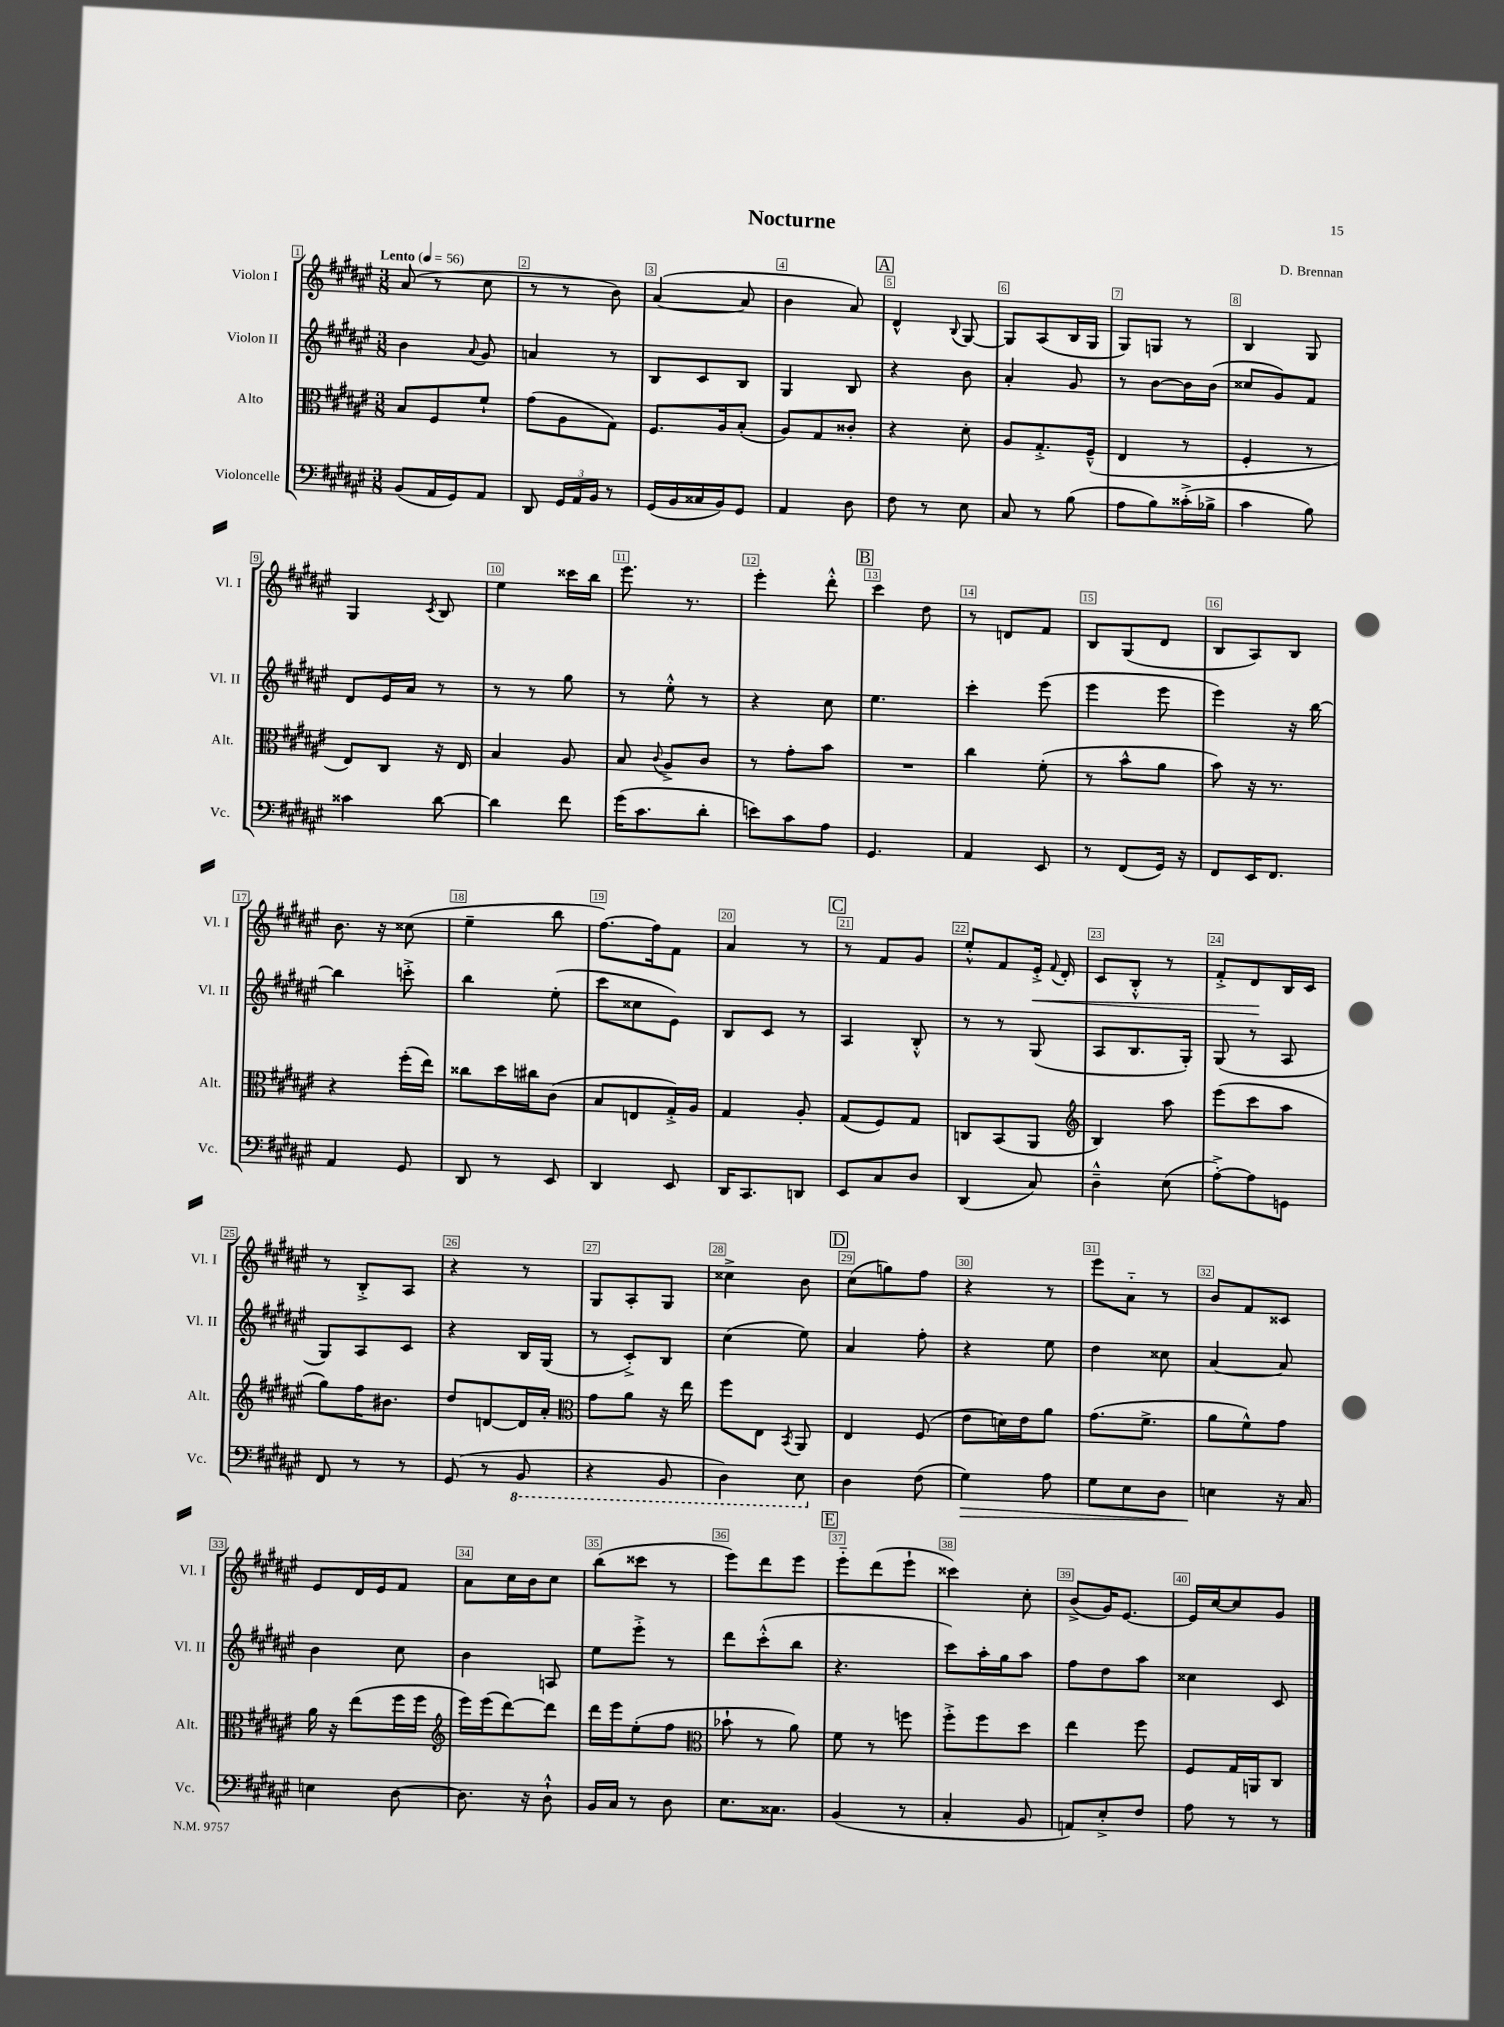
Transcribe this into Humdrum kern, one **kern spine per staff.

**kern	**kern	**kern	**kern
*staff4	*staff3	*staff2	*staff1
*clefF4	*clefC3	*clefG2	*clefG2
*k[f#c#g#d#a#e#]	*k[f#c#g#d#a#e#]	*k[f#c#g#d#a#e#]	*k[f#c#g#d#a#e#]
*M3/8	*M3/8	*M3/8	*M3/8
*MM56	*MM56	*MM56	*MM56
(8BB/L	8B/L	4b\	(8a#/
16AA#/L	8F#/	.	8r
16GG#/J)	.	.	.
.	.	8qqa#/	.
8AA#/J	8f#`/J	8g#/	8cc#\
=	=	=	=
8DD#/	(8g#\L	4a/	8r
24GG#/LL	8A#\	.	8r
24AA#/	.	.	.
24BB/JJ	.	.	.
8r	8G#\J)	8r	8b\)
=	=	=	=
(16GG#/LL	8.F#/L	8B/L	([4a#/
16BB/	.	.	.
16C##/	.	8c#/	.
16BB/J)	16A#/k	.	.
8GG#/J	(8B'/J	8B/J	8a#/]
=	=	=	=
4AA#/	8A#/L)	4G#/	4b\
.	8G#/	.	.
8D#\	8c##'/J	8B/	8a#/)
=	=	=	=
8F#\	4r	4r	4d#^^/
8r	.	.	.
.	.	.	8qqB/
8E#\	8d#'\	8b\	[8G#/
=	=	=	=
8C#/	8A#/L	4a#'/	8G#/]L
8r	8.G#'^/	.	(8A#/
(8B\	.	8g#/	16B/L
.	(16F#~^^/Jk	.	16G#/JJ
=	=	=	=
8A#\L	4E#/	8r	8G#/L)
8B\)	.	[8b\L	8G/J
(16c##'^\L	8r	16b\]L	8r
16B-^\JJ	.	(16b\JJ	.
=	=	=	=
4c#\	4F#'/	8cc##/L	4B/
.	.	8g#/)	.
8B\)	8r	8f#/J	8G#/
=	=	=	=
4c##\	8E#/L)	8d#/L	4G#/
.	8C#/J	16e#/L	.
.	.	16a#/JJ	.
.	.	.	8qc#/
[8d#\	16r	8r	8B/
.	16E#/	.	.
=	=	=	=
4d#\]	4B/	8r	4ee#\
.	.	8r	.
8f#\	8A#/	8gg#\	16ccc##\LL
.	.	.	16bb\JJ
=	=	=	=
(16g#\LK	8B/	8r	8.eee#\
8.c#\	.	.	.
.	8qqc#/	.	.
.	8A#^/L	8ee#'^^\	.
.	.	.	8.r
8d#'\J	8c#/J	8r	.
=	=	=	=
8e\L)	8r	4r	4eee#'\
8c#\	8g#'\L	.	.
8A#\J	8b\J	8cc#\	8ddd#'^^\
=	=	=	=
4.GG#/	4.r	4.ee#\	4ccc#\
.	.	.	8dd#\
=	=	=	=
4AA#/	4cc#\	4ccc#'\	8r
.	.	.	8d/L
8EE#/	(8f#'\	(8eee#\	8f#/J
=	=	=	=
8r	8r	4eee#\	8B/L
(8FF#/L	8b^^\L	.	(8G#/
16GG#/Jk)	8a#\J	8eee#\	8d#/J
16r	.	.	.
=	=	=	=
8FF#/L	8b\)	4eee#\)	8B/L
16EE#/K	16r	.	8A#/)
8.FF#/J	8.r	.	.
.	.	16r	8B/J
.	.	[16bb\	.
=	=	=	=
4AA#/	4r	4bb\]	8.b\
.	.	.	16r
8GG#/	(16ff#'\LL	8ccc'^\	(8cc##\
.	16ee#\JJ)	.	.
=	=	=	=
8DD#/	8cc##\L	4bb\	4ee#~\
8r	16dd#\L	.	.
.	16cc#\J	.	.
8EE#/	(8c#\J	(8ee#'\	8bb\
=	=	=	=
4DD#/	8B/L	8ccc#\L	[8.ff#\L)
.	8E/	8cc##\	.
.	.	.	16ff#\]k
8EE#/	16G#'^/L)	8e#\J)	8f#\J
.	16A#/JJ	.	.
=	=	=	=
16DD#/LK	4G#/	8B/L	4a#/
8.CC#/	.	.	.
.	.	8c#/J	.
8DD/J	8A#'/	8r	8r
=	=	=	=
8EE#/L	(8G#/L	4A#/	8r
8C#/	8F#/)	.	8f#/L
8D#/J	8G#/J	8B'^^/	8g#/J
=	=	=	=
(4DD#/	8C/L	8r	8ee#'^^/L
.	(8BB/	8r	8f#/
8C#/)	8AA#/J	(8G#/	16e#'^/Jk
.	.	.	8qqf#/
.	.	.	16d#'/
=	=	=	=
*	*clefG2	*	*
4D#~^^\	4B/)	8A#/L	8c#/L
.	.	8.B/	8B'^^/J
(8E#\	8aa#\	.	8r
.	.	16G#'/Jk)	.
=	=	=	=
[8A#'^\L)	(8eee#\L	(8G#/	8f#'^/L
8A#\]	8ccc#\	8r	8d#/
8GG\J	8aa#\J	8A#/	16B/L
.	.	.	16c#/JJ
=	=	=	=
8FF#/	8gg#\L)	8G#/L)	8r
8r	16ff#\K	8A#/	8B'^/L
.	8.b#\J	.	.
8r	.	8c#/J	8A#/J
=	=	=	=
(8GG#/	8dd#/L	4r	4r
8r	[8d/	.	.
8BBB/	16d/]L	16B/LL	8r
.	16a#'/JJ	(16G#/JJ	.
=	=	=	=
*	*clefC3	*	*
4r	8g#\L	8r	8G#/L
.	8a#\J	8c#'^/L)	8A#'/
8BBB/	16r	8B/J	8G#/J
.	16ee#\	.	.
=	=	=	=
4DD#\)	8ff#\L	(4cc#\	4cc##^\
.	8E#\J	.	.
.	8qBB/	.	.
8EE#\	8AA#/	8ee#\)	8b\
=	=	=	=
4D#\	4E#/	4a#/	(8cc#\L
.	.	.	8gg\)
(8F#\	(8F#/	8ff#'\	8ff#\J
=	=	=	=
4G#\)	8e#\L	4r	4r
.	16d\L)	.	.
.	16e#\J	.	.
8A#\	8a#\J	8ee#\	8r
=	=	=	=
8G#\L	(8.g#\L	4dd#\	8eee#\L
8E#\	.	.	8a#'~\J
.	8.f#^\J	.	.
8D#\J	.	8cc##\	8r
=	=	=	=
4E\	8a#\L	[4a#/	8b/L
.	8f#^^\)	.	8f#/
16r	8g#\J	8a#/]	8c##/J
16C#/	.	.	.
=	=	=	=
4E\	16a#\	4b\	8e#/L
.	16r	.	.
.	(8ee#\L	.	16d#/L
.	.	.	16e#/J
[8D#\	16ff#\L	8cc#\	8f#/J
.	16ff#\JJ	.	.
=	=	=	=
*	*clefG2	*	*
8.D#\]	16eee#\LL)	4b\	8a#\L
.	(16eee#\J	.	.
.	[8ddd#\)	.	16cc#\L
16r	.	.	16b\J
8D#`^^\	8ddd#\]J	8A/	8cc#\J
=	=	=	=
16BB/LL	16ddd#\LL	8ee#\L	(8bb\L
16C#/JJ	16eee#\J	.	.
8r	(8ee#'\	8eee#'^\J	8ccc##\J
8D#\	8ff#\J	8r	8r
=	=	=	=
*	*clefC3	*	*
8.E#\L	8b-`\	8ddd#\L	8eee#\L)
.	8r	(8ccc#'^^\	8ddd#\
8.C##\J	.	.	.
.	8a#\)	8bb\J	8eee#\J
=	=	=	=
(4BB/	8f#\	4.r	8eee#'~\L
.	8r	.	(8ddd#\
8r	8ff\	.	8eee#`\J
=	=	=	=
4C#'/	8ff#'^\L	8ccc#\L)	4ccc##\)
.	8ff#\	16aa#'\L	.
.	.	16gg#\J	.
8BB/	8dd#\J	8aa#\J	8cc#'\
=	=	=	=
8AA/L)	4ee#\	8ff#\L	(8b^/L
8E#'^/	.	8dd#\	16g#/K)
.	.	.	[8.e#/J
8F#/J	8ff#\	8aa#\J	.
=	=	=	=
8A#\	8F#/L	4cc##\	16e#/]LL
.	.	.	[16cc#/J
8r	16G#/L	.	8cc#/]
.	16AA/J	.	.
8r	8C#/J	8c#/	8g#/J
==	==	==	==
*-	*-	*-	*-
